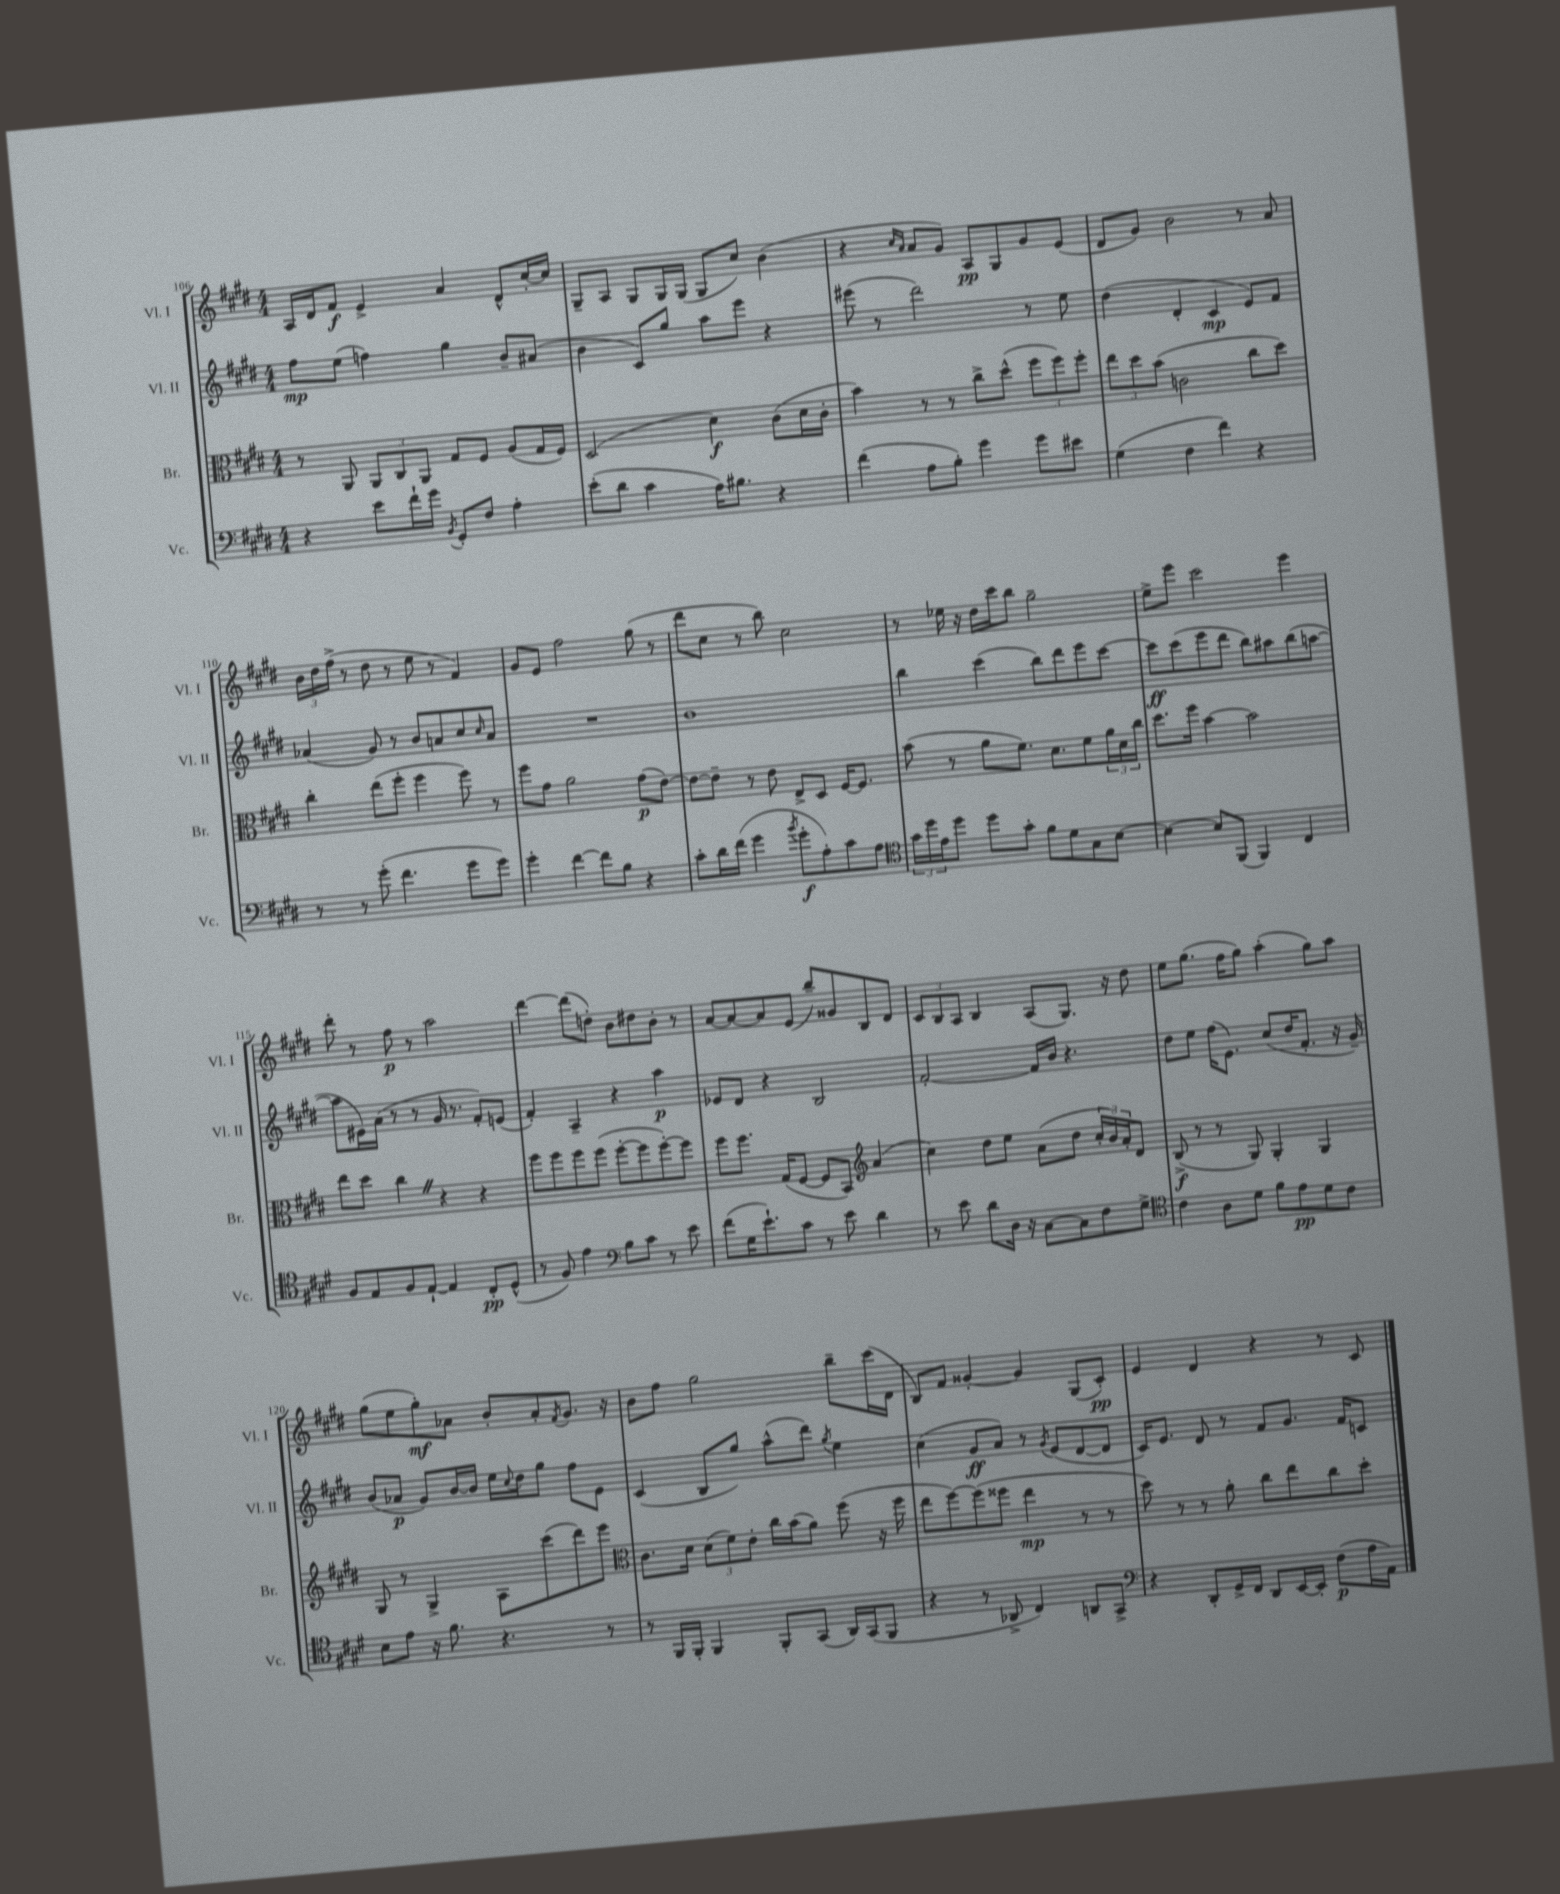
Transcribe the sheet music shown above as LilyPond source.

<<
\new StaffGroup <<
\new Staff = "s0" \with { instrumentName = "Vl. I" shortInstrumentName = "Vl. I" } {
    \clef treble \key e \major \numericTimeSignature \time 4/4
    a16 dis'16 fis'8\f e'4-> a'4 dis'8-^ cis''16~-. cis''16 |
    gis8-- a8 gis8 gis16 gis16( gis8 cis''8) b'4( |
    r4 \grace { cis''16 a'16 } a'8 gis'8) a8\pp gis8 gis'8 e'8( |
    dis'8 gis'8) b'2 r8 a'8 |
    \tuplet 3/2 { b'16 dis''16 fis''16->( } r8 dis''8 r8 e''8 r8 fis'4) |
    gis'8 e'8 fis''2 gis''8( r8 |
    dis'''8 cis''8 r8 b''8) cis''2 |
    r8 ees''16 r16 dis''16 cis'''16 b''8 gis''2-- |
    e''8-> e'''8 cis'''2 e'''4 |
    dis'''8-. r8 fis''8\p r8 a''2 |
    dis'''4~ dis'''8( d''8-.) b'8 dis''8 b'8-. r8 |
    a'8~ a'8~ a'8 e'8( b''8--) gisis'8 b8 dis'8 |
    \tuplet 3/2 { cis'8 b8 a8 } b4 a8( gis8.) r16 dis''8 |
    e''8 gis''8.( fis''16 gis''8) a''4-.( gis''8) a''8 |
    gis''8( e''8 gis''8-.\mf) aes'8 b'8-. aes'8-. \acciaccatura { fis'8 } gis'8. r16 |
    b'8 fis''8 gis''2 b''8-- cis'''16( dis'16 |
    b8) fis'8 gisis'4~-. gisis'4 gis8( cis'8-.\pp) |
    e'4 dis'4 r4 r8 cis'8 \bar "|." |
}
\new Staff = "s1" \with { instrumentName = "Vl. II" shortInstrumentName = "Vl. II" } {
    \clef treble \key e \major \numericTimeSignature \time 4/4
    fis''8\mp e''8( f''4) gis''4 b'8-- ais'8( |
    b'4 cis'8) gis''8 a''8 e'''8 r4 |
    eis'''8( r8 dis'''2) r8 e''8 |
    dis''4( dis'4-. cis'4\mp e'8) fis'8 |
    aes'4( gis'8) r8 b'8 a'8 cis''8 \grace { cis''16 } a'8 |
    R1 |
    b'1 |
    b''4 cis'''4( b''8) dis'''8 e'''8 cis'''8~ |
    cis'''8\ff cis'''8( e'''8 dis'''8 b''8) ais''8 b''8( a''8~ |
    a''8 eis'16) a'16( r8 r8 gis'16 r8. fis'8-.) e'8( |
    fis'4-.) a4-- r4 a''4\p |
    ees'8 dis'8 r4 b2 |
    fis'2~-. fis'16 b'16 r4. |
    dis''8 e''8 fis''16( e'8.) cis''8( dis''16 fis'8.-. r16 gis'16--) |
    b'8( aes'8\p gis'8) b'16~ b'16 e''16 \appoggiatura { cis''8 } dis''16 gis''8 fis''8 e'8 |
    cis'4( b8 gis''8) a''8-^( dis'''8) \acciaccatura { gis''8 } e''4 |
    cis''4( gis'8\ff a'8) r8 \acciaccatura { gis'8 } e'8( dis'8~ dis'8 |
    cis'16) e'8. dis'8 r8 fis'8 gis'8. fis'16 c'8 \bar "|." |
}
\new Staff = "s2" \with { instrumentName = "Br." shortInstrumentName = "Br." } {
    \clef alto \key e \major \numericTimeSignature \time 4/4
    r8 a,8 \tuplet 3/2 { a,8 cis8 a,8 } gis8 fis8 a8( gis16 fis16) |
    dis2( dis'4\f) cis'8( dis'16 cis'16-. |
    b'4) r8 r8 cis''8-> dis''8-^( \tuplet 3/2 { fis''8 fis''8) fis''8-. } |
    \tuplet 3/2 { e''8 dis''8 b'8( } c'2 cis''8 dis''8) |
    cis''4-. e''8( fis''8-. fis''4 fis''8) r8 |
    fis''8 gis'8 a'2 gis'8\p( e'8~) |
    e'8~ e'8-- r8 e'8 e8-> dis8 fis16~ fis8. |
    b'8( r8 a'8 fis'8.) dis'8. fis'8 \tuplet 3/2 { a'16 dis'16 cis''16 } |
    dis''8. fis''16 b'4~ b'2 |
    e''8 dis''8 cis''4 \once \override BreathingSign.text = \markup { \musicglyph "scripts.caesura.straight" } \breathe r4 r4 |
    fis''8 fis''8 fis''8 fis''8( fis''8~-. fis''8 fis''8~-.) fis''8 |
    fis''8 fis''8. gis16( fis8~ fis8 b,8) \clef treble a'4( |
    cis''4) dis''8 e''8 a'8( dis''8 \tuplet 3/2 { cis''16-. b'16) a'16-. } dis'8 |
    b8->\f( r8 r8 gis8) gis4-. gis4 |
    gis8 r8 gis4-> a8 cis'''8( dis'''8) e'''8 |
    \clef alto cis'8. dis'16 \tuplet 3/2 { dis'8( fis'8) e'8-. } cis''16 b'16( a'8) fis''8( r16 fis''16 |
    e''8 fis''8~) fis''8( fisis''8 e''4\mp r8 r8 |
    dis''8) r8 r8 a'8-. cis''8 e''8 cis''8 dis''8-. \bar "|." |
}
\new Staff = "s3" \with { instrumentName = "Vc." shortInstrumentName = "Vc." } {
    \clef bass \key e \major \numericTimeSignature \time 4/4
    r4 e'8 fis'16-! gis'16 \acciaccatura { b,8 } gis,8-. fis8 a4-. |
    e'8-.( dis'8 cis'4 a16) bis8. r4 |
    fis'4( a8 b8-.) gis'4 gis'8 eis'8 |
    gis4( fis4 fis'4) r4 |
    r8 r8 gis'8-.( fis'4. gis'8 gis'8) |
    gis'4-. fis'4~ fis'8 b8 r4 |
    cis'8-. dis'16 fis'16( gis'4 \acciaccatura { b'8 } gis'8-.\f a8-.) cis'8 a8 |
    \clef tenor \tuplet 3/2 { gis'16 dis''16 e'16 } dis''8 dis''8 gis'8-. fis'8 dis'8 gis8 b8~ |
    b4~ b8 fis,8( fis,4) cis4 |
    fis8 e8 fis8 e8~-! e4 cis8-.\pp dis8-^( |
    r8 fis8) e'4 \clef bass b8 cis'8 r8 e'8 |
    fis'8( gis16 e'8.-!) cis'8 r8 e'8 dis'4 |
    r8 e'8 dis'8 dis16 r16 cis8~ cis8 fis8 gis8-> |
    \clef tenor cis'4 a8 dis'8 fis'8 e'8\pp dis'8 cis'8 |
    b8 e'8 r16 fis'8. r4. r8 |
    r8 fis,16 fis,16-. fis,4 fis,8-. gis,8( a,16) gis,16( fis,8 |
    r4 r8 aes,8-> cis4) a,8 gis,8-> |
    \clef bass r4 dis,8-. gis,16-> fis,16 dis,8 e,16~ e,16-. fis8\p( a16 a,16) \bar "|." |
}
>>
>>
\layout { \context { \Score currentBarNumber = #106 } }
